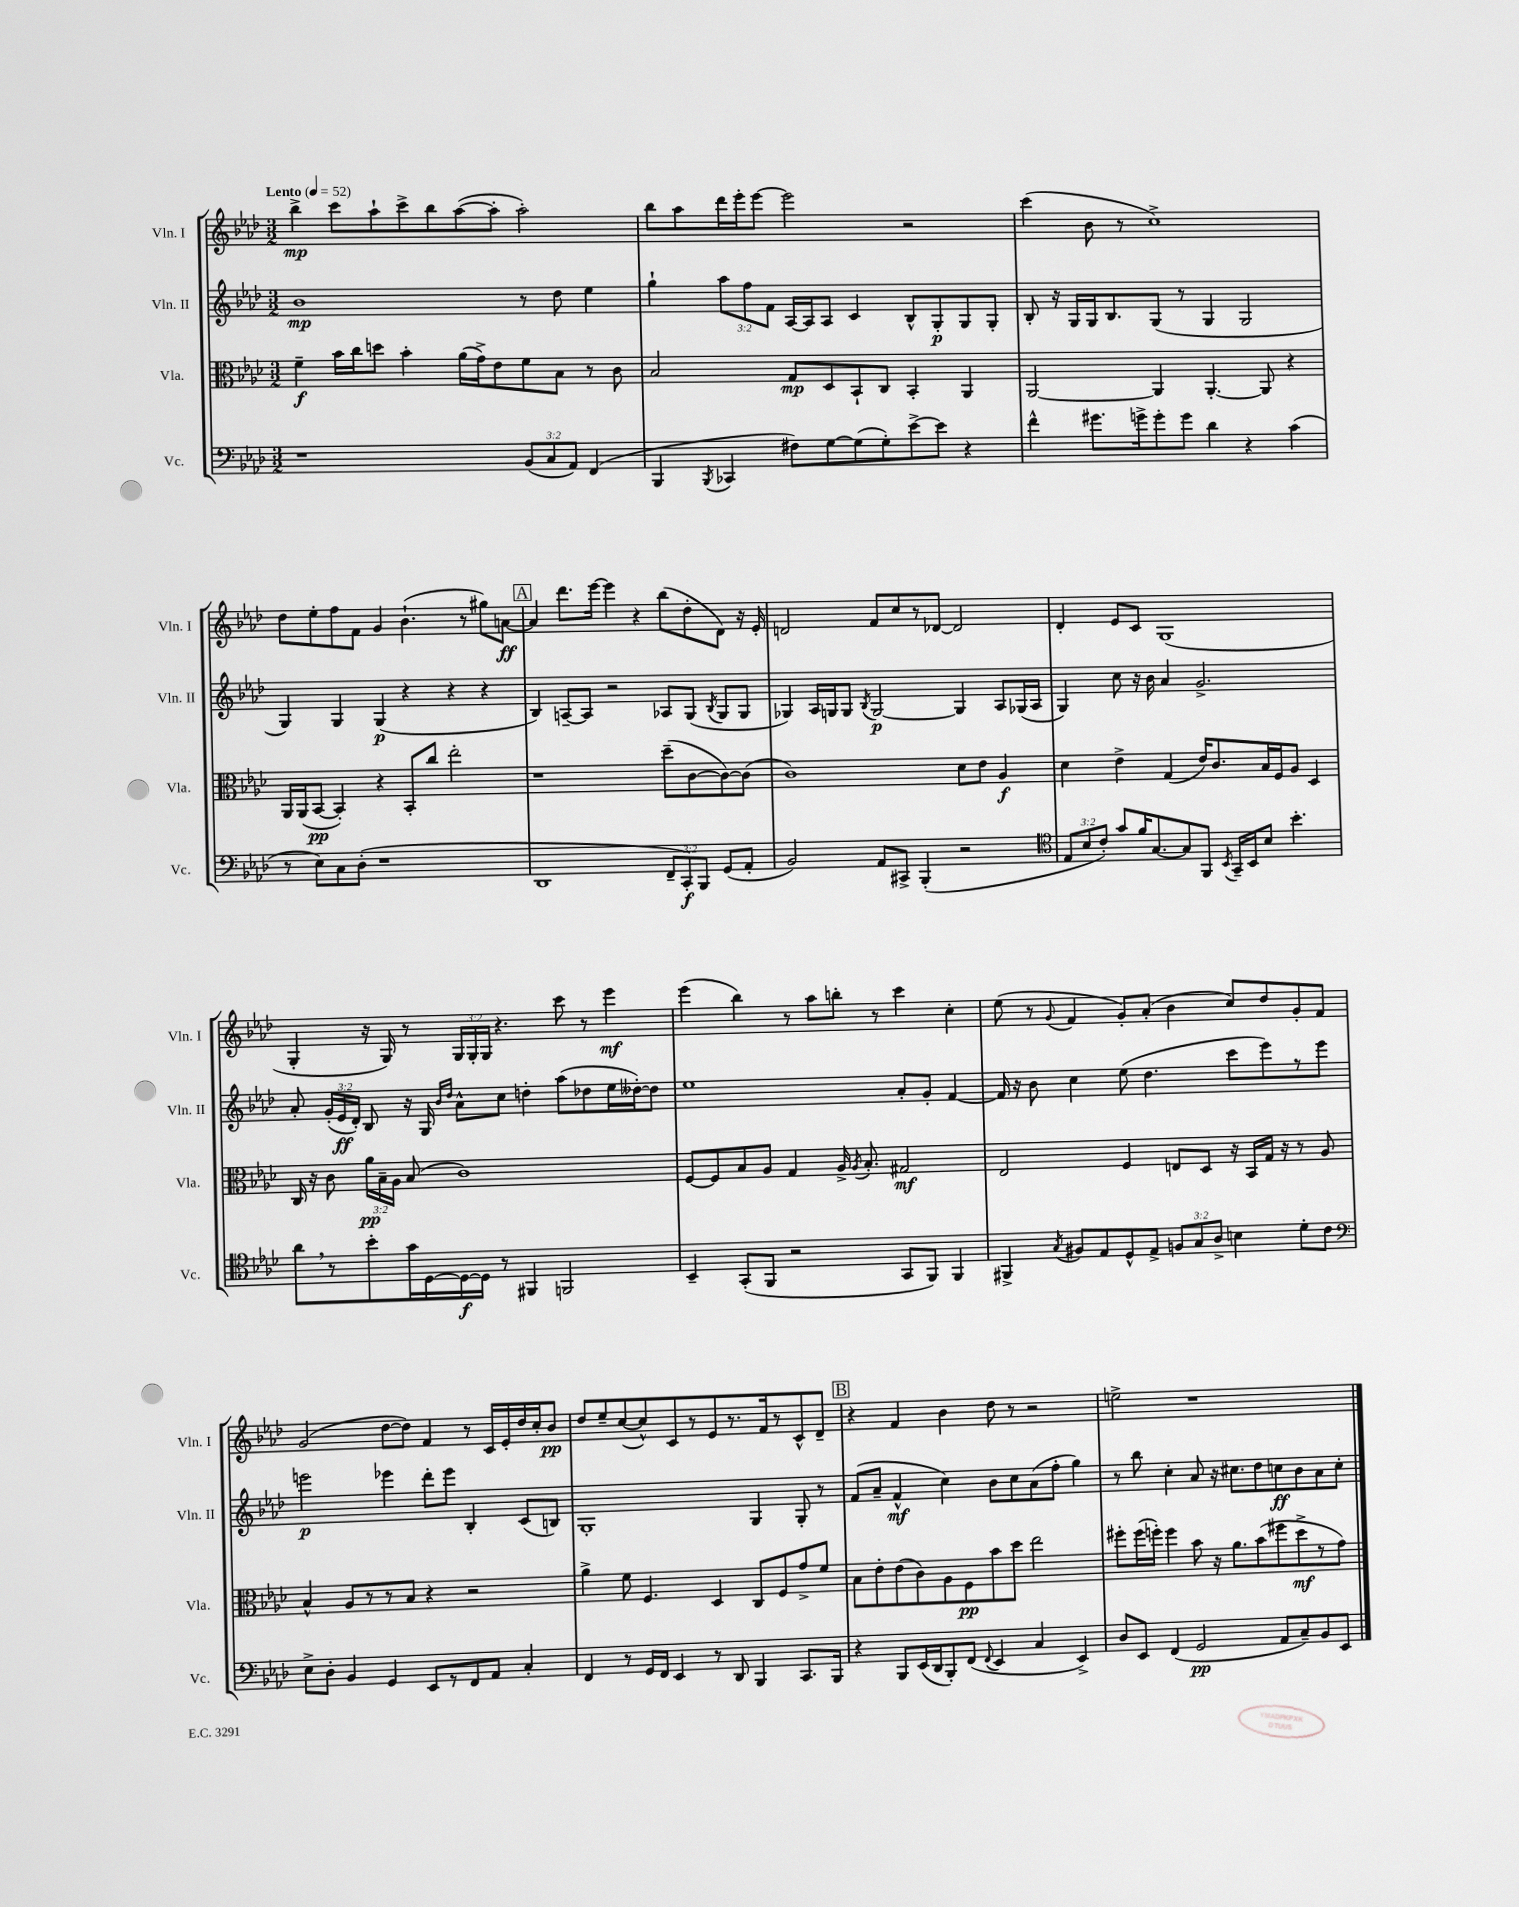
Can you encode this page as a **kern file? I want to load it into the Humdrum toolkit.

**kern	**kern	**kern	**kern
*staff4	*staff3	*staff2	*staff1
*clefF4	*clefC3	*clefG2	*clefG2
*k[b-e-a-d-]	*k[b-e-a-d-]	*k[b-e-a-d-]	*k[b-e-a-d-]
*M3/2	*M3/2	*M3/2	*M3/2
*MM52	*MM52	*MM52	*MM52
1r	4f~	1b-	4bb-^
.	16b-	.	8ccc
.	16cc	.	.
.	8dd	.	8aa-`
.	4b-'	.	8ccc^
.	.	.	8bb-
.	(16a-	.	([8aa-
.	16g^)	.	.
.	8e-	.	8aa-']
(12BB-	8f	8r	2aa-')
12C	.	.	.
.	8B-	8dd-	.
12AA-)	.	.	.
(4FF	8r	4ee-	.
.	8c	.	.
=	=	=	=
4BBB-	2B-	4gg`	8bb-
.	.	.	8aa-
8qBBB-	.	.	.
4CC-	.	12aa-	16ddd-
.	.	.	16eee-'
.	.	12ff	.
.	.	.	[8eee-
.	.	12f	.
8F#)	8G	[16A-	2eee-]
.	.	16A-]	.
[8G	8D-	8A-	.
(8G]	8BB-`	4c	.
8G')	8C	.	.
[8e-^	4BB-'	8B-^^	2r
8e-]	.	8G'	.
4r	4AA-	8G	.
.	.	8G'	.
=	=	=	=
4f^^	[2AA-	8B-'	(4ccc
.	.	16r	.
.	.	16G	.
8.g#	.	16G	8b-
.	.	8.B-	.
.	.	.	8r
16g^	.	.	.
8g'	4AA-]	(8G	1cc^)
8g	.	8r	.
4d-	[4.AA-'	4G	.
4r	.	2G	.
.	8AA-]	.	.
(4c	4r	.	.
=	=	=	=
8r	16AA-	4G)	8dd-
.	(16AA-	.	.
8E-)	[8BB-	.	8ee-'
8C	4BB-'])	4G	8ff
(8D-'	.	.	8f
1r	4r	(4G	4g
.	8BB-'	4r	(4.b-`
.	8cc	.	.
.	2ee-'	4r	.
.	.	.	8r
.	.	4r	8gg#)
.	.	.	[8a
=	=	=	=
1DD-	1r	4B-)	4a]
.	.	[8A~	8.ddd-
.	.	8A]	.
.	.	.	[16eee-
.	.	2r	4eee-]
.	.	.	4r
12FF~	(8dd-~	8A-	(8bb-
12CC')	.	.	.
.	[8c	(8G	8dd-'
12BBB-	.	.	.
.	.	8qB-	.
(8GG	8c_)	8G	8d-)
8AA-'	(8c]	8G	16r
.	.	.	16e-'
=	=	=	=
2BB-)	1c)	4G-)	2d
.	.	16A-	.
.	.	16G	.
.	.	8G	.
.	.	8qB-	.
8AA-	.	[2G	8f
8CC#^	.	.	8cc
(4BBB-'	.	.	8r
.	.	.	[8d-
2r	8d-	4G]	2d-]
.	8e-	.	.
.	4A-	8A-	.
.	.	(16G-	.
.	.	16A-	.
=	=	=	=
*clefC4	*	*	*
12E-	4d-	4G)	4d-'
12B-	.	.	.
12c')	.	.	.
8g	4e-^	8cc	8e-
16f	.	16r	8c
[8.G	.	16b-	.
.	(4G	4a-	(1G
8G]	.	.	.
8FF	16e-)	2.g^	.
.	8.c	.	.
8qBB-	.	.	.
16GG~	.	.	.
16BB-	.	.	.
8B-	16B-	.	.
.	16F	.	.
4.b-'	8A-	.	.
.	4D-	.	.
=	=	=	=
8a-	16C	8a-'	4G'
.	16r	.	.
8r	8c	(24g'	.
.	.	24e-	.
.	.	24d-')	.
8b-'	24a-	8B-	16r
.	24B-~	.	.
.	.	.	16G)
.	24A-	.	.
16g	(8B-	16r	8r
[16D-	.	16G	.
.	.	16qqb-	.
.	.	16qqdd-	.
16D-_	1c)	8a-^^	24G
.	.	.	24G'
16D-]	.	.	.
.	.	.	24G
8r	.	8cc	4.r
4FF#	.	4dd'	.
2FF	.	(8aa-	8ccc
.	.	8dd-	8r
.	.	16ee-	4eee-
.	.	[16dd--')	.
.	.	8dd--]	.
=	=	=	=
4BB-~	[8F	1ee-	(4eee-
.	8F]	.	.
(8GG'	8B-	.	4bb-)
8FF	8A-	.	.
2r	4G	.	8r
.	.	.	8aa-
.	16A-^	.	8bb'
.	8qA-	.	.
.	8.B-'	.	.
.	.	.	8r
8GG	2G#	8a-'	4ccc
8FF)	.	8g'	.
4FF	.	[4f	4cc'
=	=	=	=
4FF#^	2E-	16f]	(8ee-
.	.	16r	.
.	.	8b-	8r
8qG	.	.	8qqg
8F#	.	4cc	4f
8E-	.	.	.
8D-^^	4F	(8ee-	8g')
8E-^	.	4.dd-	(8a-'
12F	8E	.	4b-
12G	.	.	.
.	8D-	.	.
12A-^	.	.	.
4B	16r	8ccc	8cc)
.	16BB-	.	.
.	16G	8eee-)	8dd-
.	16r	.	.
8d-'	8r	8r	8g'
8c	8A-	8eee-	8f
=	=	=	=
*clefF4	*	*	*
8E-^	4B-^^	2eee	(2g
8D-'	.	.	.
4BB-	8A-	.	.
.	8r	.	.
4GG	8r	4eee-	[8dd-
.	8B-	.	8dd-])
8EE-	4r	8ddd-'	4f
8r	.	8eee-	.
8FF	2r	4B-'	8r
8AA-	.	.	16c
.	.	.	16e-'
4C'	.	(8c	16dd-
.	.	.	16cc'
.	.	8B)	8b-
=	=	=	=
4FF	4a-^	1G'	8dd-
.	.	.	8ee-~
8r	8f	.	([8cc
16GG	4.F	.	8cc^^])
16FF	.	.	.
4EE-	.	.	8c
.	.	.	8r
8r	4D-	.	8e-
8DD-	.	.	8.r
4BBB-	8C	4G	.
.	.	.	16f
.	8F	.	8r
8.CC	8g^	8G'	8c^^
.	8f	8r	8d-~
16BBB-	.	.	.
=	=	=	=
4r	8B-	(8f	4r
.	8e-'	8a-~	.
8BBB-	(8e-	4f^^	4f
(16EE-	8c)	.	.
16DD-	.	.	.
8BBB-')	8A-	4cc)	4b-
(8FF	8F	.	.
8qqFF	.	.	.
4EE-	8b-	8b-	8dd-
.	8dd-	8cc	8r
4C	2ee-	(8a-	2r
.	.	8ff'	.
4EE-^)	.	4gg)	.
=	=	=	=
8D-	8ff#'	8r	2ee^
8EE-	(16ff#	8bb-	.
.	16ff')	.	.
(4FF	4ff	4cc'	.
2GG	8b-	8a-	1r
.	16r	16r	.
.	8.a-	8.cc#	.
.	(8b-	8dd-	.
8AA-	8ff#	8cc	.
8C~)	8dd-^	8b-	.
8BB-	8r	8a-	.
8EE-	8g)	8cc'	.
==	==	==	==
*-	*-	*-	*-
